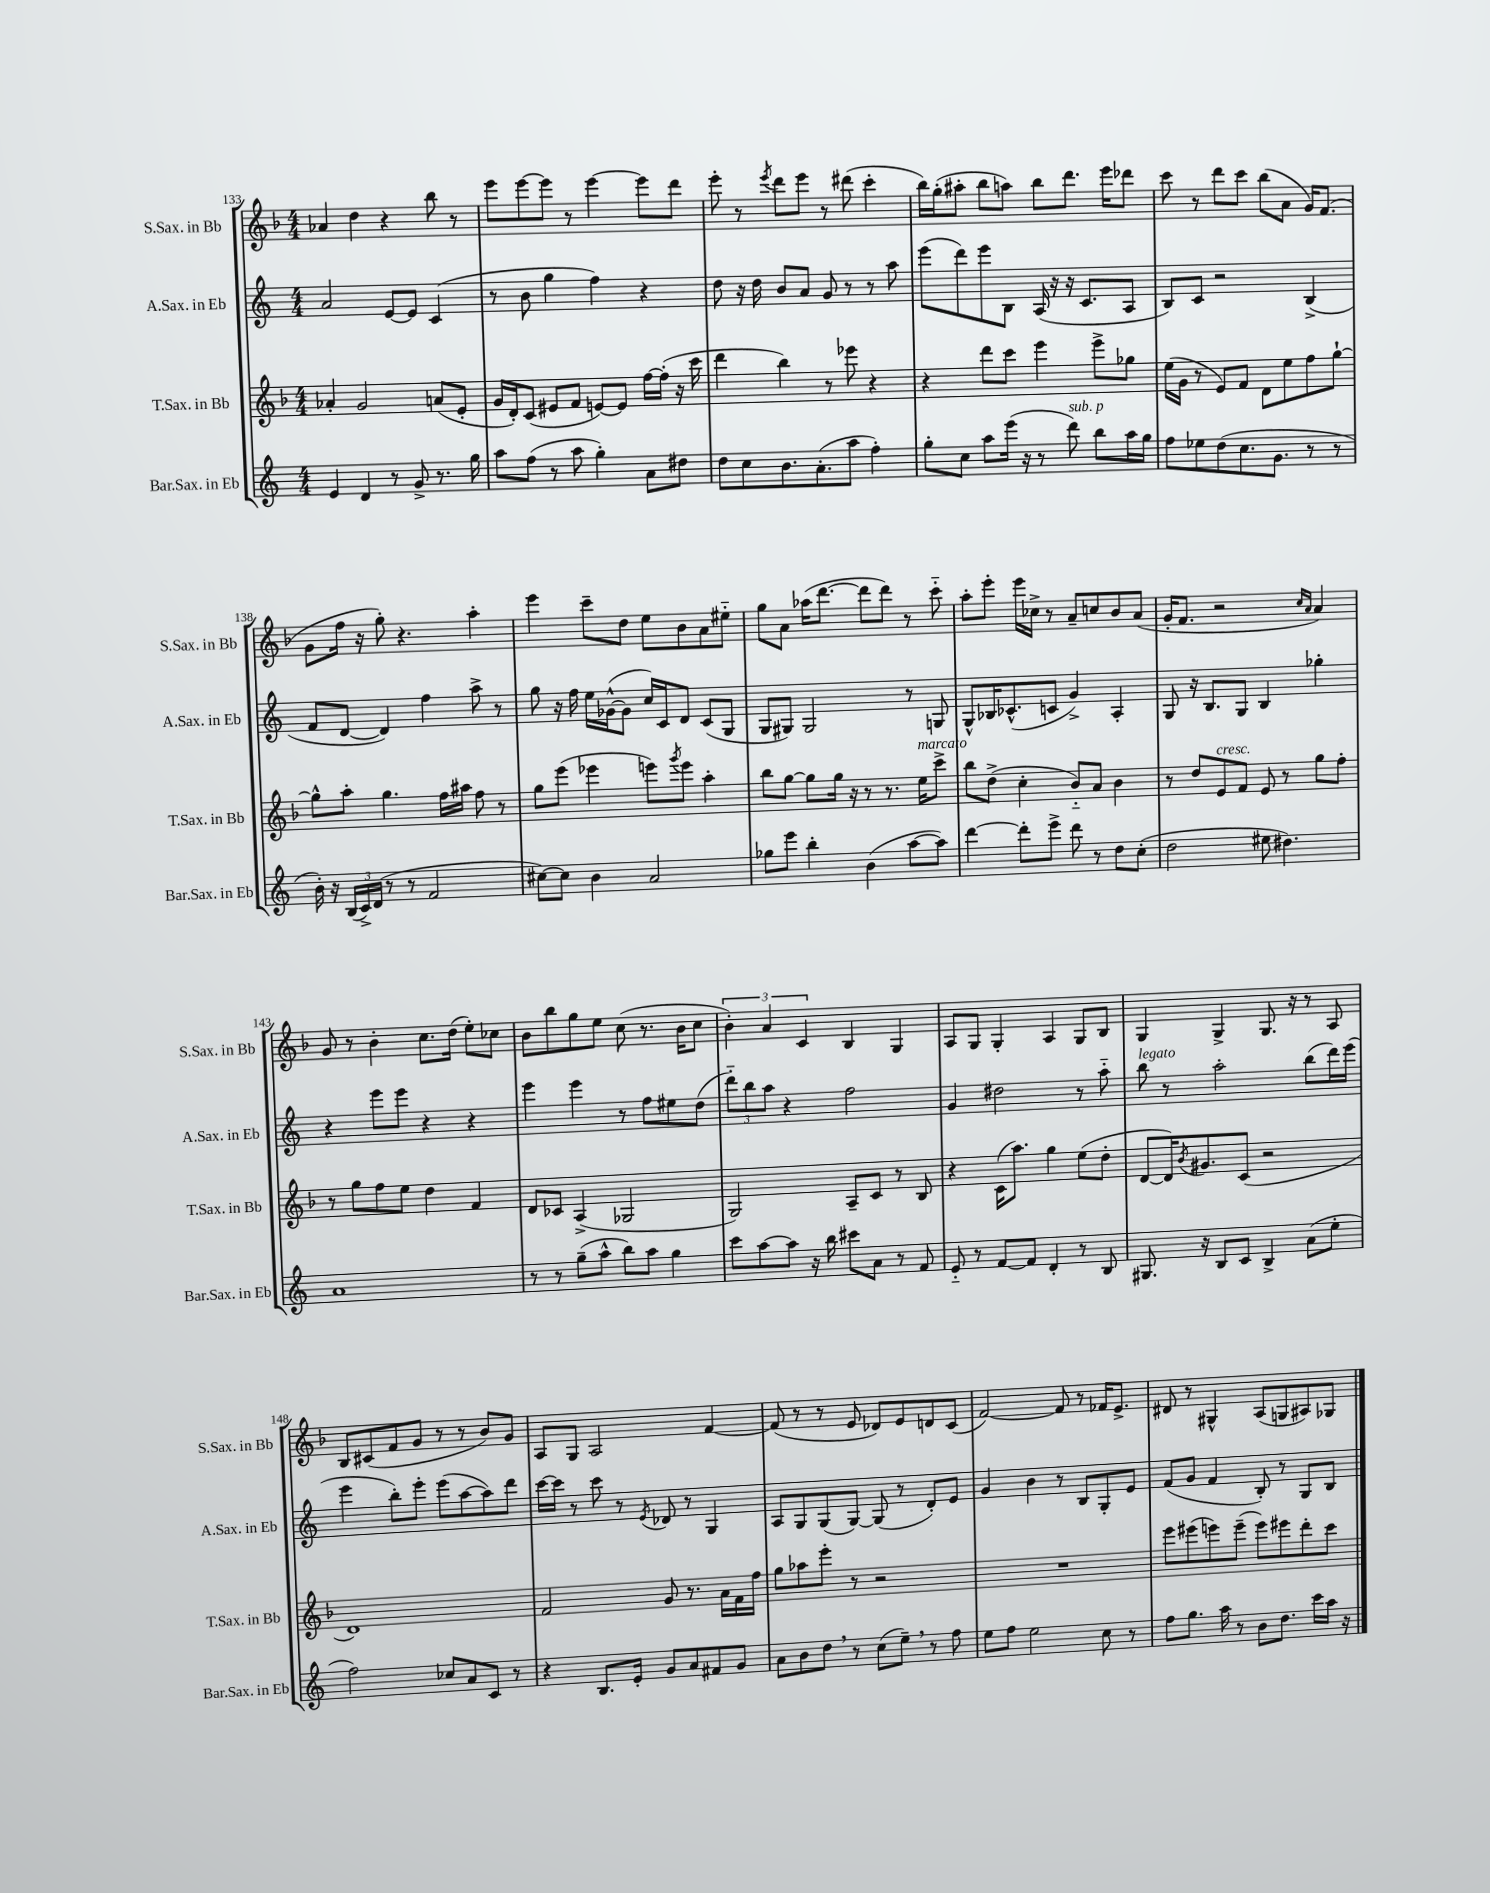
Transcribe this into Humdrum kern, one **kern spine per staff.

**kern	**kern	**kern	**kern
*staff4	*staff3	*staff2	*staff1
*clefG2	*clefG2	*clefG2	*clefG2
*k[]	*k[b-]	*k[]	*k[b-]
*M4/4	*M4/4	*M4/4	*M4/4
4e/	4a-'/	2a/	4a-/
4d/	2g/	.	4dd\
8r	.	[8e/L	4r
8g^/	.	8e/]J	.
8.r	(8a/L	(4c/	8bb-\
.	8e'/J	.	8r
16gg\	.	.	.
=	=	=	=
8aa\L	16g/LL	8r	8eee\L
.	16d'/J)	.	.
(8ff\J	(8c/J	8b\	[8eee\
8r	8e#/L	4gg\	8eee\]J
8aa\	8f/J	.	8r
4gg'\)	[8e/L)	4ff\)	[4eee\
.	8e/]J	.	.
8a\L	[16ff\LL	4r	8eee\]L
.	(16ff'\]JJ	.	.
8dd#\J	16r	.	8ddd\J
.	16ccc\	.	.
=	=	=	=
8dd\L	4ddd\	8dd\	8eee'\
8cc\	.	16r	8r
.	.	16dd\	.
.	.	.	8qeee/
8.b\	4bb-\)	8b/L	8ddd\L
.	.	8a/J	8eee\J
(8.a'\	.	.	.
.	8r	8g/	8r
8aa\J	8eee-\	8r	(8ddd#\
4ff'\)	4r	8r	4ccc'\
.	.	8aa\	.
=	=	=	=
8gg'\L	4r	(8eee\L	16bb-\LL)
.	.	.	(16gg'\J
8cc\J	.	8ddd\)	8aa#'\J
8aa\L	8ddd\L	8eee\	8bb-\L
(16eee\Jk	8ccc\J	8B\J	8aa\J)
16r	.	.	.
8r	4eee\	(16A/	8bb-\L
.	.	16r	.
8ddd\)	.	16r	8.ddd\J
.	.	8.c/L	.
8bb\L	8eee^\L	.	.
.	.	.	16eee\LK
16aa\L	8gg-\J	8A/J	8ddd-\J
16gg\JJ	.	.	.
=	=	=	=
8ff\L	(16ee\LL	8B/L)	8ccc\
.	16g\JJ	.	.
8ee-\	8r	8c/J	8r
(8dd\	8e/L)	2r	8ddd\L
8.cc\	8f/J	.	8ccc\J
.	8d\L	.	(8bb-\L
8.g\J	.	.	.
.	8ee\	.	8a\J
8r	8ff\	(4B^/	16g/LK)
.	.	.	(8.f/J
8r	[8gg`\J	.	.
=	=	=	=
16b'\)	8gg^^\]L	8f/L	8g\L
16r	.	.	.
(24B/LL	8aa'\J	[8d/J	16ff\Jk
24c^/)	.	.	.
.	.	.	16r
(24d/JJ	.	.	.
8r	4.gg\	4d/])	8gg'\)
8r	.	.	4.r
2f/	.	4ff\	.
.	16ff\LL	.	.
.	16aa#\JJ	.	.
.	8ff\	8aa^\	4aa'\
.	8r	8r	.
=	=	=	=
[8cc#\L)	8gg\L	8gg\	4eee\
8cc#\]J	(8eee\J	16r	.
.	.	16ff\	.
4b\	4eee-\	16ee\LL	8ccc~\L
.	.	([16g-^^\J	.
.	.	8g-\]J	8dd\J
2a/	8eee\L)	16cc/LL)	8ee\L
.	.	16c/J	.
.	8qggg/	.	.
.	8eee\J	8d/J	8b-\
.	4aa'\	(8c/L	8a\
.	.	8G/J	8ee#'~\J
=	=	=	=
8gg-\L	8bb-\L	8G/L	8gg\L
8eee\J	[8gg\J	8G#/J)	8a\J
4bb'\	8gg\]L	2G#/	(16aa-\LK
.	.	.	[8.ddd\J
.	16gg\Jk	.	.
.	16r	.	.
(4b\	8r	.	8ddd\]L
.	8.r	.	8ddd\J)
[8aa\L	.	8r	8r
.	16ee\LK	.	.
8aa\]J)	8ccc^\J	8G/	8ccc'~\
=	=	=	=
[4ddd\	8bb-\L	8G^^/L	8aa'\L
.	(8dd^\J	16B-/K	8eee'\J
.	.	(8.c-^^/	.
8ddd'\]L	4cc'\	.	16eee\LL
.	.	.	16cc-^\JJ
8eee^\J	.	8c/J	8r
8ddd\	8b-'~/L)	4g^/)	8a~/L
8r	8a/J	.	8cc/
8dd\L	4b-\	4A'/	8b-/
(8cc'\J	.	.	(8a/J
=	=	=	=
2dd\	8r	8G/	16g'/LK
.	.	.	8.f/J
.	8dd/L	16r	.
.	.	8.B/L	.
.	8e/	.	2r
.	8f/J	8G/J	.
8ee#\	8e/	4B/	.
4.dd#\)	8r	.	.
.	.	.	16qqcc/LL
.	.	.	16qqa/JJ
.	8gg\L	4gg-'\	4a/)
.	8ff'\J	.	.
=	=	=	=
1a	8r	4r	8g/
.	8gg\L	.	8r
.	8ff\	8eee\L	4b-'\
.	8ee\J	8eee\J	.
.	4dd\	4r	8.cc\L
.	.	.	(16dd\Jk
.	4f/	4r	8ee'\L)
.	.	.	8cc-\J
=	=	=	=
8r	8d/L	4eee\	8b-\L
8r	8c-/J	.	8bb-\
(8gg~\L	(4A^/	4eee\	8gg\
8aa^^\J	.	.	8ee\J
8bb\L)	2G-/	8r	(8cc\
8aa\J	.	8ff\L	8.r
4gg\	.	8ee#\	.
.	.	.	16b-\LK
.	.	(8dd\J	8cc\J
=	=	=	=
8ccc\L	2G/)	12ddd'~\L)	6b-'\)
.	.	12bb\	.
[8aa\	.	.	.
.	.	12aa\J	6a/
8aa\]J	.	4r	.
.	.	.	6c/
16r	.	.	.
16bb\	.	.	.
8ccc#\L	8A~/L	2ff\	4B-/
8a\J	8c/J	.	.
8r	8r	.	4G/
8f/	8B-/	.	.
=	=	=	=
8e'~/	4r	4g/	8A/L
8r	.	.	8G/J
[8f/L	(16c\LK	2dd#\	4G'/
.	8.aa\J)	.	.
8f/]J	.	.	.
4d'/	4gg\	.	4A/
8r	(8ee\L	8r	8G/L
8B/	8dd'\J	8aa'~\	8B-/J
=	=	=	=
8.G#/	[8d/L	8bb\	4G/
.	16d/]K)	8r	.
.	8qb-/	.	.
16r	8.g#/	.	.
8B/L	.	2aa'\	4G^/
8c/J	(8c/J	.	.
4B^/	2r	.	8.G/
.	.	.	16r
(8a\L	.	(8bb\L	8r
8ee'\J	.	16ddd\L)	8A/
.	.	(16eee\JJ	.
=	=	=	=
2ff\)	1d)	4eee\	8B-/L
.	.	.	(8c#/
.	.	8bb'\L)	8f/
.	.	8eee'\J	8g/J
8cc-/L	.	(8eee\L	8r
8a/	.	[8aa\	8r
8c/J	.	8aa\])	8b-/L)
8r	.	8ddd\J	8g/J
=	=	=	=
4r	2f/	[16ccc\LL	8A/L
.	.	16ccc\]JJ	.
.	.	8r	8G/J
8.B/L	.	8ccc\	2A/
.	.	8r	.
16e'/Jk	.	.	.
.	.	8qe/	.
8g/L	8g/	8d-/	.
8a/	8.r	8r	.
8f#/	.	4G/	[4f/
.	16a\LL	.	.
8g/J	16f\	.	.
.	16ff\JJ	.	.
=	=	=	=
8a\L	8gg\L	8A/L	(8f/]
8b\	8aa-\	8G/	8r
8dd\J	8eee'\J	(8G/	8r
8r	8r	[8G/J)	8e/
(8cc\L	2r	(8G/]	8d-/L)
8ee~\J)	.	8r	8e/
8r	.	8d'/L)	8d/
8ff\	.	8e/J	(8c/J
=	=	=	=
8ee\L	1r	4g/	[2f/)
8ff\J	.	.	.
2ee\	.	4b\	.
.	.	8r	8f/]
.	.	8B/L	8r
8cc\	.	8G'/	16f-/LK
.	.	.	8.e^/J
8r	.	8e/J	.
=	=	=	=
8ff\L	8eee\L	(8f/L	8d#/
8.gg\J	(8eee#\	8g/J	8r
.	8eee\)	4f/	4G#^^/
16aa\	.	.	.
8r	(8eee~\J	.	.
8b\L	8eee\L)	8B'/)	(8A/L
8.dd\J	8eee#\	8r	8G/
.	8ddd'\	8G/L	8A#/)
16ccc\LL	.	.	.
16aa\JJ	8ccc\J	8B/J	8G-/J
16r	.	.	.
==	==	==	==
*-	*-	*-	*-
